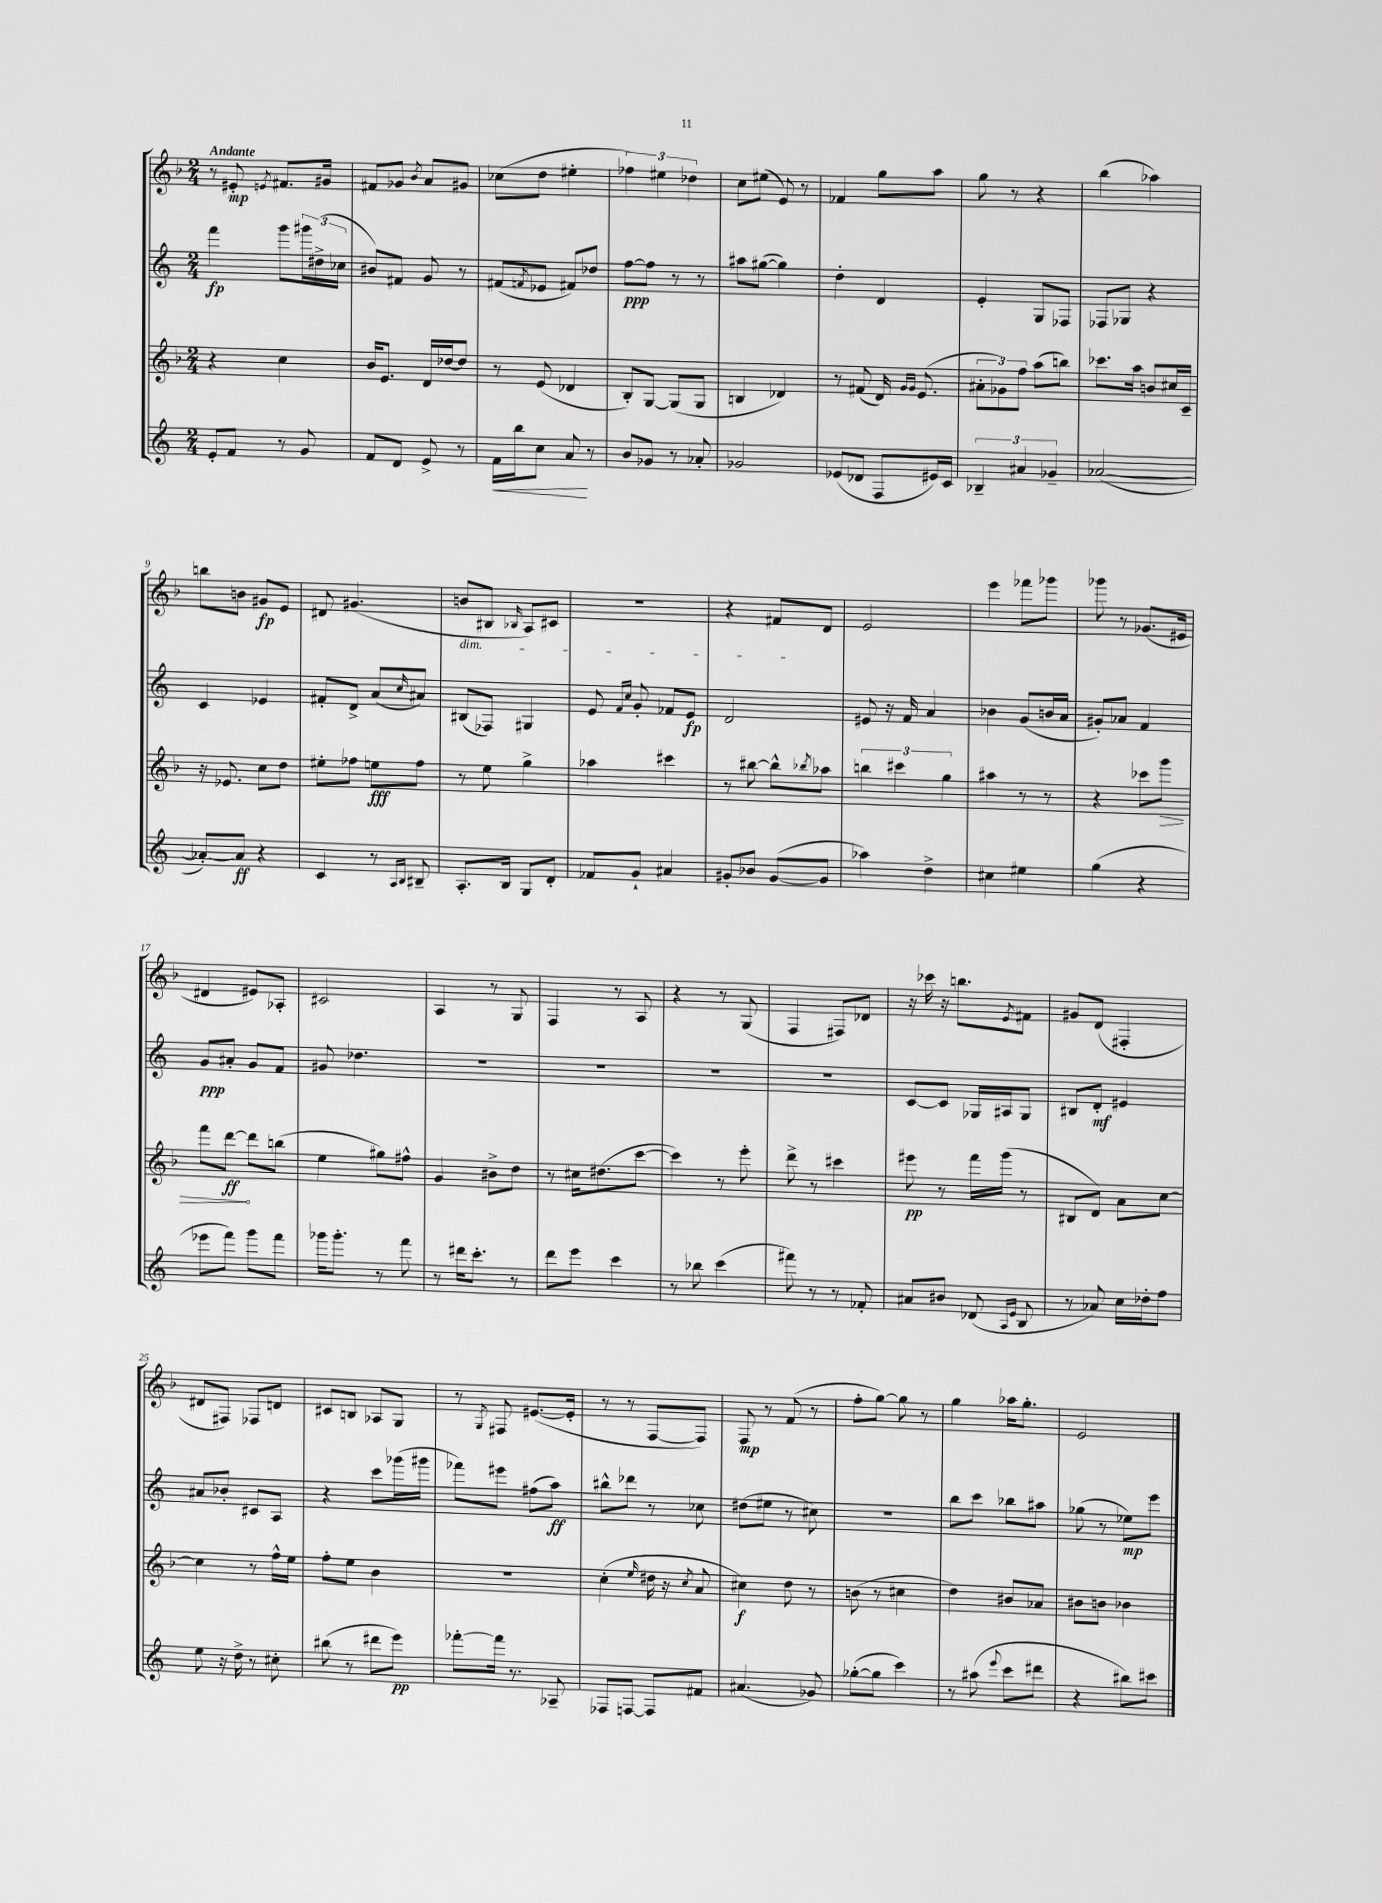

**kern	**dynam	**kern	**dynam	**kern	**dynam	**kern	**dynam
*part4	*part4	*part3	*part3	*part2	*part2	*part1	*part1
*staff4	*staff4	*staff3	*staff3	*staff2	*staff2	*staff1	*staff1
*clefG2	*	*clefG2	*	*clefG2	*	*clefG2	*
*k[]	*	*k[b-]	*	*k[]	*	*k[b-]	*
*M2/4	*	*M2/4	*	*M2/4	*	*M2/4	*
=1	=1	=1	=1	=1	=1	=1	=1
!	!	!	!	!	!	!LO:TX:a:B:t=Andante	!
8e'/L	.	4r	.	4fff\	fp	8r	.
8f/J	.	.	.	.	.	8e#X'/	mp
.	.	.	.	.	.	8qen/	.
8r	.	4cc\	.	8ggg\L	.	8.f#X/L	.
8g/	.	.	.	24ggg#X\L	.	.	.
.	.	.	.	(24dd#X^\	.	.	.
.	.	.	.	.	.	16g#X/Jk	.
.	.	.	.	24cc-X\JJ	.	.	.
=2	=2	=2	=2	=2	=2	=2	=2
8f/L	.	16b-/KL	.	8b#X/L)	.	8f#X/L	.
.	.	8.e/J	.	.	.	.	.
8d/J	.	.	.	8f#X/J	.	8g-X/J	.
.	.	.	.	.	.	8qb-/	.
8e^/	.	16d/LL	.	8g/	.	8a/L	.
.	.	[16dd-X/J	.	.	.	.	.
8r	.	8dd-/J]	.	8r	.	8g#X/J	.
=3	=3	=3	=3	=3	=3	=3	=3
!	!LO:HP:b	!	!	!	!	!	!
16f\LL	<	8r	.	(8f#X/L	.	(8cc-X\L	.
16bb\J	.	.	.	.	.	.	.
.	.	.	.	8qfn/	.	.	.
8cc\J	.	(8e/	.	8e-X/J	.	8dd\J	.
8a/	.	4d-X/	.	8f#X/L)	.	4ee#X'\	.
8r	[	.	.	8dd-X/J	.	.	.
=4	=4	=4	=4	=4	=4	=4	=4
8b/L	.	8B-'/L)	.	[8ff\L	ppp	6ff-X\)	.
8g-X/J	.	[8G/J	.	8ff\J]	.	.	.
.	.	.	.	.	.	6ee#X\	.
8r	.	(8G/L]	.	8r	.	.	.
.	.	.	.	.	.	6dd-X\	.
8a-X'/	.	8G/J	.	8r	.	.	.
=5	=5	=5	=5	=5	=5	=5	=5
2g-X/	.	4Bn/	.	8aa#X\L	.	8cc\L	.
.	.	.	.	([8gg#X\J	.	(8ee#X\J	.
.	.	4d-X/)	.	4gg#\])	.	8e/)	.
.	.	.	.	.	.	8r	.
=6	=6	=6	=6	=6	=6	=6	=6
(8e-X/L	.	8r	.	4dd'\	.	4f-X/	.
8d-X/J	.	(8f#X/	.	.	.	.	.
8F/L	.	16d/)	.	4d/	.	8gg\L	.
.	.	16qqg/LL	.	.	.	.	.
.	.	16qqg/JJ	.	.	.	.	.
.	.	(8.e/	.	.	.	.	.
16e#X/L)	.	.	.	.	.	8aa\J	.
16c/JJ	.	.	.	.	.	.	.
=7	=7	=7	=7	=7	=7	=7	=7
6B-X~/	.	12a#X'\L	.	4e'/	.	8gg\	.
.	.	12g-X\)	.	.	.	.	.
.	.	.	.	.	.	8r	.
6a#X/	.	12ff\J	.	.	.	.	.
.	.	(8aa\L	.	8G/L	.	4r	.
6g-X~/	.	.	.	.	.	.	.
.	.	8bbn\J)	.	8F-X/J	.	.	.
=8	=8	=8	=8	=8	=8	=8	=8
([2a-X/	.	8.ccc-X\L	.	8F-X/L	.	(4bb-\	.
.	.	.	.	8G-X/J	.	.	.
.	.	16aa\Jk	.	.	.	.	.
.	.	8bn/L	.	4r	.	4aa-X\)	.
.	.	16cc#X/L	.	.	.	.	.
.	.	16c~/JJ	.	.	.	.	.
!!LO:LB:g=z
=9	=9	=9	=9	=9	=9	=9	=9
8a-X'/L_)	.	16r	.	4c/	.	8bbn\L	.
.	.	8.e-X/	.	.	.	.	.
8a-/J]	ff	.	.	.	.	8bn\J	.
4r	.	8cc\L	.	4e-X/	.	8g#X/L	fp
.	.	8dd\J	.	.	.	8e/J	.
=10	=10	=10	=10	=10	=10	=10	=10
4c/	.	8ee#X'\L	.	8f#X'/L	.	8d#X/	.
.	.	8ff-X\J	.	8d^/J	.	(4.g#X/	.
8r	.	8een\L	fff	(8a/L	.	.	.
16qqA/LL	.	.	.	.	.	.	.
16qqB/JJ	.	.	.	16qqcc/	.	.	.
8B#X~/	.	8ff-\J	.	8a#X/J)	.	.	.
=11	=11	=11	=11	=11	=11	=11	=11
!	!	!	!	!	!	!LO:TX:b:i:t=dim.	!
8.A'/L	.	8r	.	(8B#X/L	.	8bn/L	.
.	.	8ee\	.	8F-X/J)	.	8B#X/J	.
16B/Jk	.	.	.	.	.	.	.
.	.	.	.	.	.	16qqB-X/	.
8G/L	.	4gg^\	.	4G#X/	.	8A/L)	.
8d'/J	.	.	.	.	.	8c#X/J	.
=12	=12	=12	=12	=12	=12	=12	=12
8f-X/L	.	4aa-X\	.	8e/	.	2r	.
.	.	.	.	16qqf/LL	.	.	.
.	.	.	.	16qqcc/JJ	.	.	.
8g`/J	.	.	.	8g'/	.	.	.
4a#X/	.	4ccc#X\	.	8f-X/L	.	.	.
.	.	.	.	8e/J	fp	.	.
=13	=13	=13	=13	=13	=13	=13	=13
8g#X'/L	.	8r	.	2d/	.	4r	.
8b-X/J	.	[8bb#X\	.	.	.	.	.
([8g#/L	.	8bb#^^\L]	.	.	.	8f#X/L	.
.	.	8qbb-X/	.	.	.	.	.
8g#/J]	.	8aa-X\J	.	.	.	8d/J	.
=14	=14	=14	=14	=14	=14	=14	=14
4aa-X\)	.	6bbn\	.	8e#X/	.	2e/	.
.	.	.	.	16r	.	.	.
.	.	6ccc#X\	.	.	.	.	.
.	.	.	.	16f/	.	.	.
4dd^\	.	.	.	4a/	.	.	.
.	.	6gg\	.	.	.	.	.
=15	=15	=15	=15	=15	=15	=15	=15
4cc#X\	.	4aa#X\	.	4b-X\	.	4eee\	.
4ee#X\	.	8r	.	(8g/L	.	8fff-X\L	.
.	.	8r	.	16bn/L	.	8ggg-X\J	.
.	.	.	.	16a/JJ	.	.	.
=16	=16	=16	=16	=16	=16	=16	=16
(4gg\	.	4r	.	8g#X'/L)	.	8ggg-X\	.
.	.	.	.	8a-X/J	.	8r	.
4r	.	8ccc-X\L	.	4f/	.	(8.g-X/L	.
!	!	!	!LO:HP:b	!	!	!	!
.	.	8ggg\J	>	.	.	.	.
.	.	.	.	.	.	16e#X/Jk	.
!!LO:LB:g=z
=17	=17	=17	=17	=17	=17	=17	=17
8eee-X\L	.	8fff\L	.	8g/L	ppp	4d#X/	.
8fff\J)	.	[8ddd\J	ff	8a#X'/J	.	.	.
8ggg\L	.	8ddd\L]	]	8g/L	.	8e#X/L)	.
8fff\J	.	(8bbn\J	.	8f/J	.	8A-X'/J	.
=18	=18	=18	=18	=18	=18	=18	=18
16ggg-X\KL	.	4ee\	.	8g#X/	.	2c#X/	.
8.ggg-'\J	.	.	.	.	.	.	.
.	.	.	.	4.dd-X\	.	.	.
8r	.	8gg#X\L)	.	.	.	.	.
8fff\	.	8ff#X^^\J	.	.	.	.	.
=19	=19	=19	=19	=19	=19	=19	=19
8r	.	4g/	.	2r	.	4A/	.
16ddd#X\KL	.	.	.	.	.	.	.
8.ccc'\J	.	.	.	.	.	.	.
.	.	8b#X^\L	.	.	.	8r	.
8r	.	8dd\J	.	.	.	8G/	.
=20	=20	=20	=20	=20	=20	=20	=20
8ddd\L	.	8r	.	2r	.	4F/	.
8eee\J	.	16cc#X\KL	.	.	.	.	.
.	.	(8.dd#X\	.	.	.	.	.
4ccc\	.	.	.	.	.	8r	.
.	.	[8ccc\J	.	.	.	8A/	.
=21	=21	=21	=21	=21	=21	=21	=21
8r	.	4ccc\])	.	2r	.	4r	.
8bb-X\	.	.	.	.	.	.	.
(4ccc\	.	8r	.	.	.	8r	.
.	.	8eee'\	.	.	.	(8G/	.
=22	=22	=22	=22	=22	=22	=22	=22
8fff#X\)	.	8ddd^\	.	2r	.	4F/	.
8r	.	8r	.	.	.	.	.
8r	.	4ccc#X\	.	.	.	8F#X/L)	.
8f-X'/	.	.	.	.	.	8d-X/J	.
=23	=23	=23	=23	=23	=23	=23	=23
8a#X/L	.	8eee#X\	pp	[8c/L	.	16r	.
.	.	.	.	.	.	16ccc-X\	.
8b#X/J	.	8r	.	8c/J]	.	16r	.
.	.	.	.	.	.	8.bbn\L	.
(8d-X/	.	16fff\LL	.	16G-X/LL	.	.	.
.	.	(16ggg\JJ	.	16A#X/J	.	.	.
16qqA/LL	.	.	.	.	.	.	.
16qqe/JJ	.	.	.	.	.	8qe/	.
8B/	.	8r	.	8G-/J	.	8f#X\J	.
=24	=24	=24	=24	=24	=24	=24	=24
8r	.	8B#X/L	.	8B#X/L	.	8g#X/L	.
8a-X/)	.	8d/J)	.	8d'/J	mf	(8d/J	.
16cc\LL	.	8a\L	.	4e#X/	.	4F#X'/	.
16dd-X'\J	.	.	.	.	.	.	.
8ff\J	.	[8cc\J	.	.	.	.	.
!!LO:LB:g=z
=25	=25	=25	=25	=25	=25	=25	=25
8ee\	.	4cc\]	.	8a#X/L	.	8d#X/L	.
16r	.	.	.	8b-X'/J	.	8F#X/J)	.
16dd^\	.	.	.	.	.	.	.
8r	.	8r	.	8c#X/L	.	8F-X/L	.
8cc#X'\	.	16ff^^\LL	.	8A/J	.	8dn/J	.
.	.	16ee\JJ	.	.	.	.	.
=26	=26	=26	=26	=26	=26	=26	=26
(8bb#X\	.	8ff'\L	.	4r	.	8c#X/L	.
8r	.	8ee\J	.	.	.	8Bn/J	.
8ddd#X\L	.	4b-\	.	8ccc\L	.	8A-X/L	.
8eee\J)	pp	.	.	(16ggg-X\L	.	8G/J	.
.	.	.	.	16ggg#X\JJ	.	.	.
=27	=27	=27	=27	=27	=27	=27	=27
[8fff-X'\L	.	2r	.	8fff-X\L)	.	8r	.
.	.	.	.	.	.	8qG/	.
16fff-\Jk]	.	.	.	8eee#X\J	.	8F#X/	.
8.r	.	.	.	.	.	.	.
.	.	.	.	(8ff#X\L	.	([8.e#X/L	.
8A-X~/	.	.	.	8aa\J)	ff	.	.
.	.	.	.	.	.	16e#'/Jk]	.
=28	=28	=28	=28	=28	=28	=28	=28
8F-X/L	.	(4cc'\	.	8bb#X^^\L	.	8r	.
[8Fn/J	.	.	.	8ddd-X\J	.	8r	.
.	.	16qqee/	.	.	.	.	.
8F/L]	.	16dd#X\	.	8r	.	[8F/L	.
.	.	16r	.	.	.	.	.
.	.	8qcc/	.	.	.	.	.
8f#X/J	.	8a/	.	8cc-X\	.	8F/J])	.
=29	=29	=29	=29	=29	=29	=29	=29
(4.a#X/	.	4cc#X\)	f	(8dd#X\L	.	8F/	mp
.	.	.	.	8ee#X\J	.	8r	.
.	.	8dd\	.	8r	.	(8f/	.
8g-X/)	.	8r	.	8cc#X\)	.	8r	.
=30	=30	=30	=30	=30	=30	=30	=30
([8gg-X'\L	.	(8bn\	.	2r	.	8ff'\L	.
8gg-\J]	.	8r	.	.	.	[8gg\J)	.
4ccc\)	.	4cc#X\	.	.	.	8gg\]	.
.	.	.	.	.	.	8r	.
=31	=31	=31	=31	=31	=31	=31	=31
8r	.	4dd\)	.	8bb\L	.	4gg\	.
(8aa#X\	.	.	.	8ccc\J	.	.	.
8qqeee/	.	.	.	.	.	.	.
8ccc\L	.	8b#X/L	.	8bb-X\L	.	16aa-X\KL	.
.	.	.	.	.	.	8.gg'\J	.
8ddd#X\J	.	8a-X/J	.	8aa#X\J	.	.	.
=32	=32	=32	=32	=32	=32	=32	=32
4r	.	8b#X\L	.	(8gg-X\	.	2e/	.
.	.	8bn\J	.	8r	.	.	.
8bb#X\L)	.	4b-X\	.	8ee-X\L)	mp	.	.
8ccc#X\J	.	.	.	8eee\J	.	.	.
==	==	==	==	==	==	==	==
*-	*-	*-	*-	*-	*-	*-	*-
